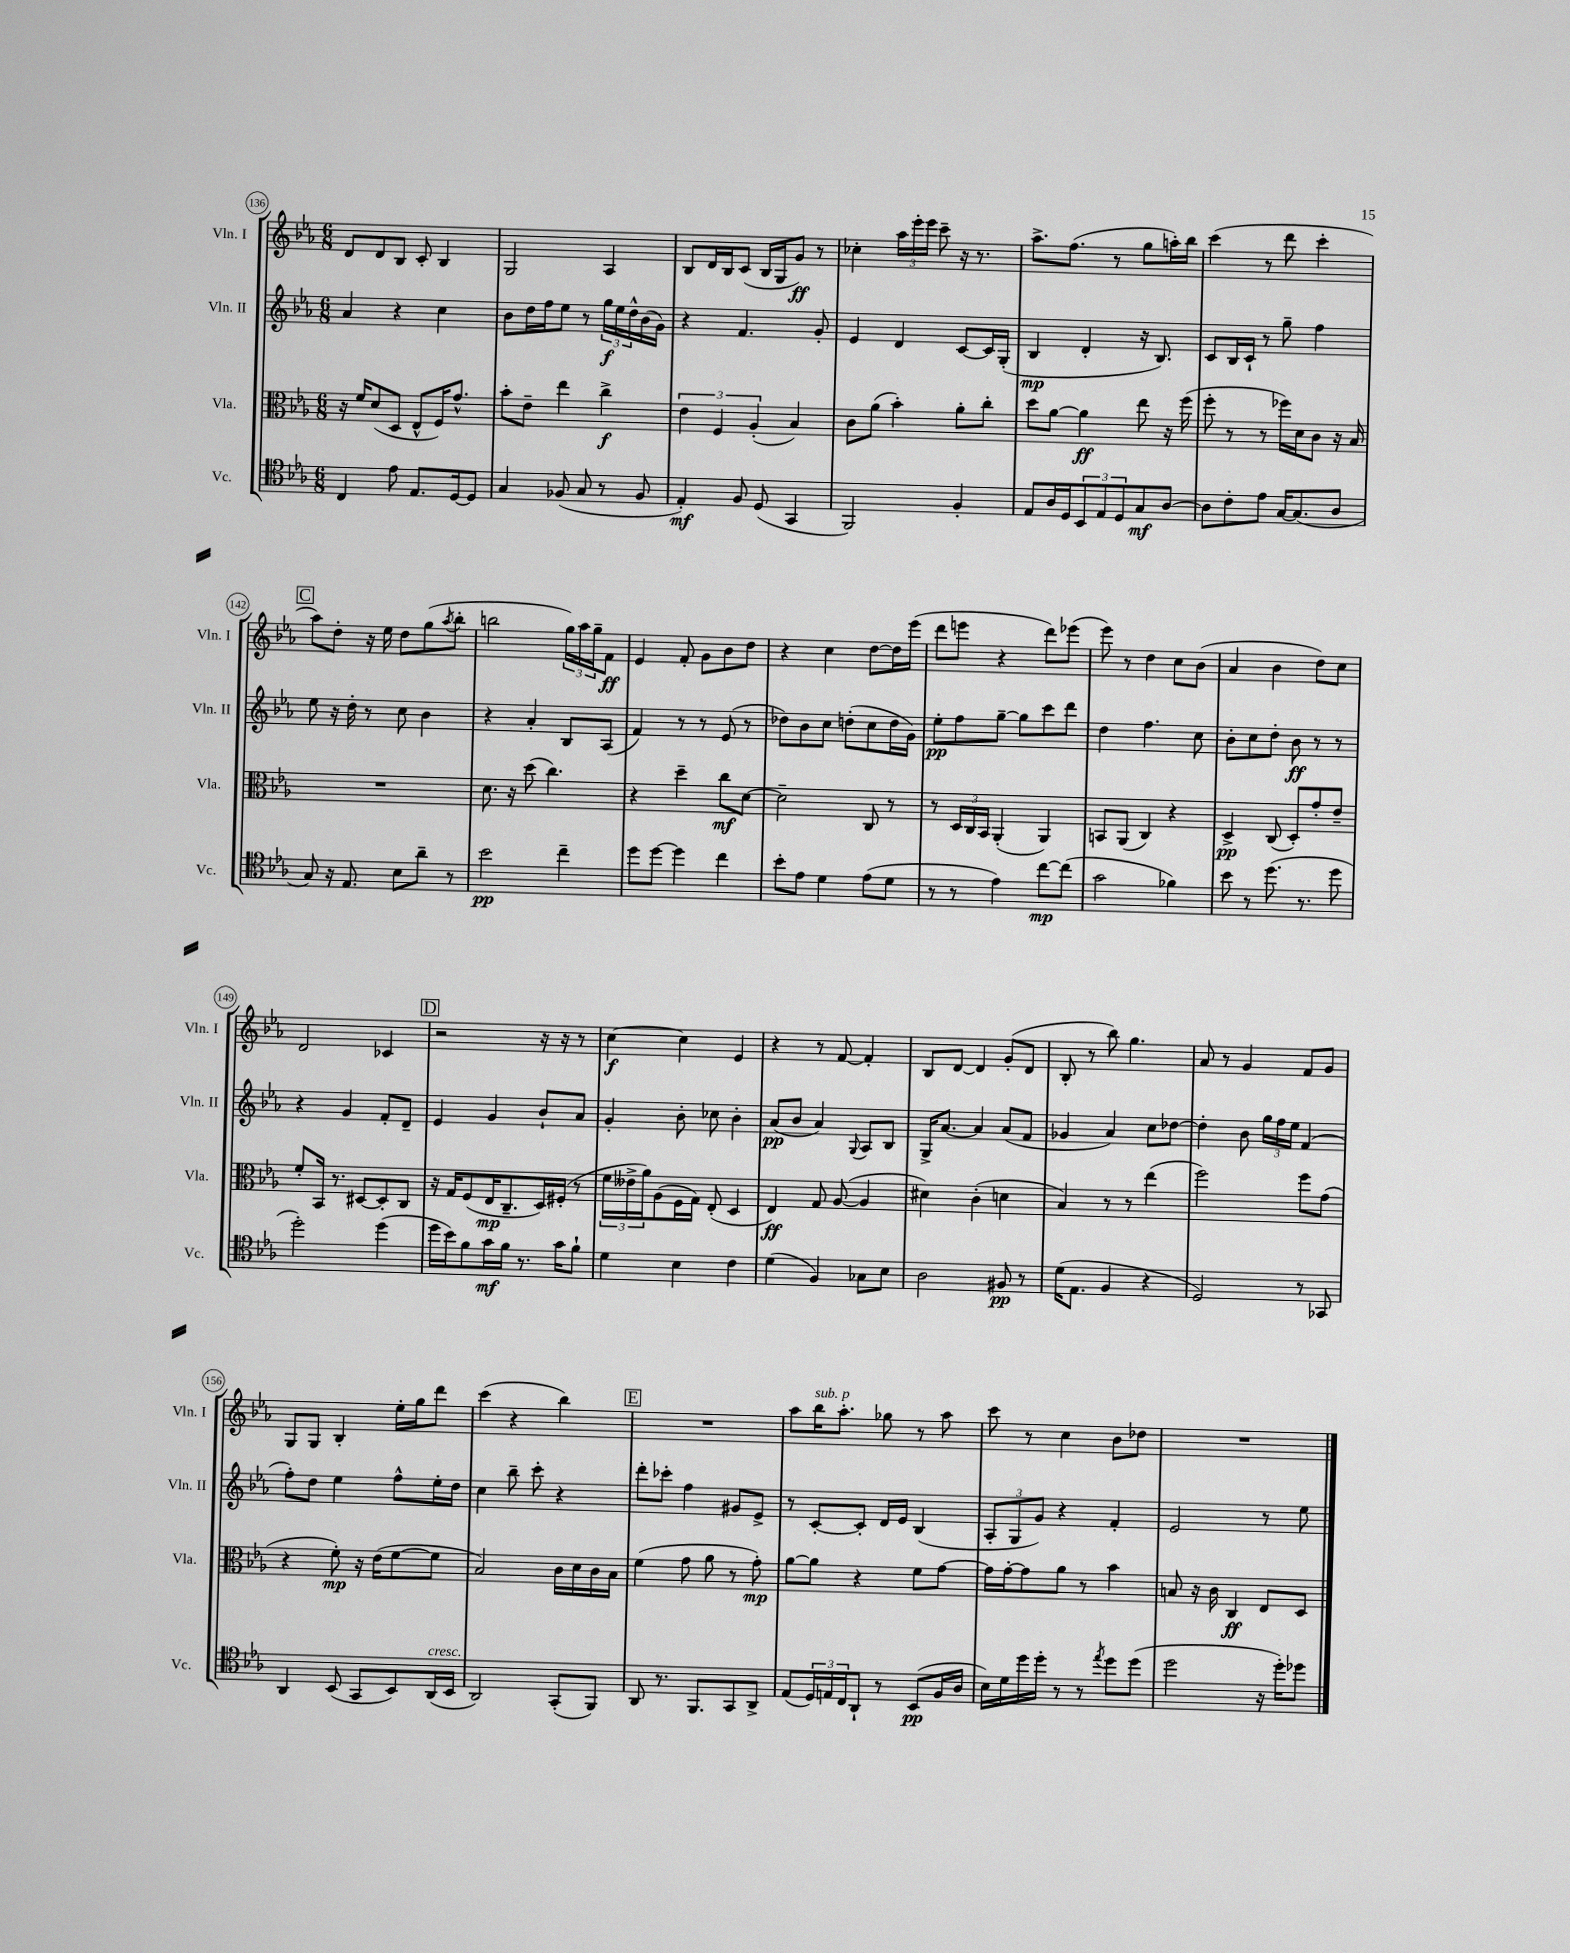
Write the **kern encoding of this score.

**kern	**dynam	**kern	**dynam	**kern	**dynam	**kern	**dynam
*part4	*part4	*part3	*part3	*part2	*part2	*part1	*part1
*staff4	*staff4	*staff3	*staff3	*staff2	*staff2	*staff1	*staff1
*I"Vc.	*	*I"Vla.	*	*I"Vln. II	*	*I"Vln. I	*
*I'Vc.	*	*I'Vla.	*	*I'Vln. II	*	*I'Vln. I	*
*clefC4	*	*clefC3	*	*clefG2	*	*clefG2	*
*k[b-e-a-]	*	*k[b-e-a-]	*	*k[b-e-a-]	*	*k[b-e-a-]	*
*M6/8	*	*M6/8	*	*M6/8	*	*M6/8	*
=136	=136	=136	=136	=136	=136	=136	=136
4C/	.	16r	.	4a-/	.	8d/L	.
.	.	16f/KL	.	.	.	.	.
.	.	(8d/	.	.	.	8d/	.
8e-\	.	8D/J	.	4r	.	8B-/J	.
8.E-/L	.	8E-^^/L	.	.	.	8c'/	.
.	.	16F/K)	.	4cc\	.	4B-/	.
[16D/k	.	8.g^^/J	.	.	.	.	.
8D/J]	.	.	.	.	.	.	.
=137	=137	=137	=137	=137	=137	=137	=137
4G/	.	8b-'\L	.	8b-\L	.	2G/	.
.	.	8e-~\J	.	16dd\L	.	.	.
.	.	.	.	16ff\J	.	.	.
(8F-X/	.	4ee-\	.	8ee-\J	.	.	.
8G/	.	.	.	8r	.	.	.
8r	.	4cc^\	f	24gg\LL	f	4A-/	.
.	.	.	.	24ee-\	.	.	.
.	.	.	.	24dd^^\	.	.	.
8F-/	.	.	.	(16b-\	.	.	.
.	.	.	.	16g\JJ)	.	.	.
=138	=138	=138	=138	=138	=138	=138	=138
4E-'/)	mf	6e-\	.	4r	.	8B-/L	.
.	.	.	.	.	.	16d/L	.
.	.	6F/	.	.	.	.	.
.	.	.	.	.	.	16B-/J	.
8F/	.	.	.	4.f/	.	(8c/J	.
.	.	(6A-'/	.	.	.	.	.
(8D/	.	.	.	.	.	16B-/LL	.
.	.	.	.	.	.	16G/J	.
4GG/	.	4B-/)	.	.	.	8g/J)	ff
.	.	.	.	8g'/	.	8r	.
=139	=139	=139	=139	=139	=139	=139	=139
2FF/)	.	8c\L	.	4e-/	.	4cc-X'\	.
.	.	(8a-\J	.	.	.	.	.
.	.	4b-'\)	.	4d/	.	24aa-\LL	.
.	.	.	.	.	.	24eee-'\	.
.	.	.	.	.	.	24eee-\JJ	.
.	.	.	.	.	.	8ccc~\	.
4F'/	.	8a-'\L	.	[8c/L	.	16r	.
.	.	.	.	.	.	8.r	.
.	.	8cc'\J	.	16c/L]	.	.	.
.	.	.	.	(16G'/JJ	.	.	.
=140	=140	=140	=140	=140	=140	=140	=140
8E-/L	.	8dd\L	.	4B-/	mp	8.aa-^\L	.
16A-/L	.	[8a-\J	.	.	.	.	.
16D/J	.	.	.	.	.	(8.ff\J	.
12BB-/	.	4a-\]	ff	4d'/	.	.	.
12E-/	.	.	.	.	.	.	.
.	.	.	.	.	.	8r	.
12D/	.	.	.	.	.	.	.
8G/	mf	8ee-\	.	16r	.	8gg\L	.
.	.	.	.	8.B-/)	.	.	.
[8A-/J	.	16r	.	.	.	16aan'\L)	.
.	.	(16ff\	.	.	.	16bb-\JJ	.
=141	=141	=141	=141	=141	=141	=141	=141
8A-\L]	.	8ff'\	.	8c/L	.	(4ccc\	.
8c'\	.	8r	.	16B-/L	.	.	.
.	.	.	.	16c`/JJ	.	.	.
8e-\J	.	8r	.	8r	.	8r	.
[16G/KL	.	16ff-X\LL)	.	8gg~\	.	8ddd\	.
(8.G/]	.	16d\J	.	.	.	.	.
.	.	8c\J	.	4ff\	.	4ccc'\	.
8A-/J	.	16r	.	.	.	.	.
.	.	16B-/	.	.	.	.	.
!!LO:LB:g=z
!!LO:REH:place=s1:t=C
=142	=142	=142	=142	=142	=142	=142	=142
8G/)	.	2.r	.	8ee-\	.	8aa-\L)	.
16r	.	.	.	16r	.	8dd'\J	.
8.E-/	.	.	.	16dd'\	.	.	.
.	.	.	.	8r	.	16r	.
.	.	.	.	.	.	16ee-\	.
8B-\L	.	.	.	8cc\	.	8dd\L	.
8a-~\J	.	.	.	4b-\	.	(8gg\	.
.	.	.	.	.	.	8qaa-/	.
8r	.	.	.	.	.	8bb-'\J	.
=143	=143	=143	=143	=143	=143	=143	=143
2b-\	pp	8.d\	.	4r	.	2bbn\	.
.	.	16r	.	.	.	.	.
.	.	(8dd\	.	4a-'/	.	.	.
.	.	4.cc\)	.	.	.	.	.
4cc~\	.	.	.	8B-/L	.	24gg\LL)	.
.	.	.	.	.	.	24aa-\	.
.	.	.	.	.	.	24gg~\J	.
.	.	.	.	(8A-/J	.	8f\J	ff
=144	=144	=144	=144	=144	=144	=144	=144
8dd\L	.	4r	.	4f/)	.	4e-/	.
[8dd\J	.	.	.	.	.	.	.
4dd\]	.	4dd~\	.	8r	.	8f'/	.
.	.	.	.	8r	.	8g\L	.
4cc\	.	8cc\L	mf	(8e-/	.	8b-\	.
.	.	[8d\J	.	8r	.	8dd\J	.
=145	=145	=145	=145	=145	=145	=145	=145
8b-'\L	.	2d~\]	.	8dd-X\L)	.	4r	.
8e-\J	.	.	.	8b-\	.	.	.
4d\	.	.	.	8cc\J	.	4cc\	.
.	.	.	.	(8ddn'\L	.	.	.
(8e-\L	.	8C/	.	8cc\	.	[8dd\L	.
8d\J	.	8r	.	16dd\L	.	16dd\L]	.
.	.	.	.	16g\JJ)	.	(16eee-\JJ	.
=146	=146	=146	=146	=146	=146	=146	=146
8r	.	8r	.	8ee-'\L	pp	8ddd\L	.
8r	.	24D/LL	.	8ff\	.	8eeen\J	.
.	.	24C/	.	.	.	.	.
.	.	24BB-/JJ	.	.	.	.	.
4e-\)	.	(4AA-'/	.	[8gg~\J	.	4r	.
.	.	.	.	8gg\L]	.	.	.
[8cc\L	mp	4AA-/)	.	8ccc\	.	8ddd\L)	.
(8cc\J]	.	.	.	8ddd\J	.	(8eee-X\J	.
=147	=147	=147	=147	=147	=147	=147	=147
2g\	.	8BBn/L	.	4dd\	.	8eee-\)	.
.	.	(8AA-/J	.	.	.	8r	.
.	.	4C/)	.	4.ff\	.	4dd\	.
4f-X\)	.	4r	.	.	.	8cc\L	.
.	.	.	.	8cc\	.	(8b-\J	.
=148	=148	=148	=148	=148	=148	=148	=148
8b-\	.	4D^/	pp	8b-'\L	.	4a-/	.
8r	.	.	.	8cc\	.	.	.
(8.dd\	.	(8C/	.	8dd'\J	.	4b-\	.
.	.	8D'/L)	.	8b-\	ff	.	.
8.r	.	.	.	.	.	.	.
.	.	8g'/	.	8r	.	8dd\L)	.
8dd\	.	8e-~/J	.	8r	.	8cc\J	.
!!LO:LB:g=z
=149	=149	=149	=149	=149	=149	=149	=149
2dd'\)	.	8f'/L	.	4r	.	2d/	.
.	.	16BB-/Jk	.	.	.	.	.
.	.	8.r	.	.	.	.	.
.	.	.	.	4g/	.	.	.
.	.	[8D#X/L	.	.	.	.	.
(4dd\	.	8D#'/]	.	8f'/L	.	4c-X/	.
.	.	8C/J	.	8d~/J	.	.	.
!!LO:REH:place=s1:t=D
=150	=150	=150	=150	=150	=150	=150	=150
16dd\LL	.	16r	.	4e-/	.	2r	.
16b-\J)	.	16G/KL	.	.	.	.	.
8f\	.	(8F/	.	.	.	.	.
16g\L	mf	16E-/K	mp	4g/	.	.	.
16f\JJ	.	8.C~/	.	.	.	.	.
8.r	.	.	.	.	.	.	.
.	.	16D/L)	.	8b-`/L	.	16r	.
16g\KL	.	(16F#X'/JJ	.	.	.	16r	.
8f`\J	.	8r	.	8a-/J	.	8r	.
=151	=151	=151	=151	=151	=151	=151	=151
4d\	.	24f\LL	.	4g'/	.	[4cc\	f
.	.	24e--X^\	.	.	.	.	.
.	.	24a-\J)	.	.	.	.	.
.	.	(8A-\	.	.	.	.	.
4B-\	.	16F\L	.	8b-'\	.	4cc\]	.
.	.	16G\JJ)	.	.	.	.	.
.	.	(8E-'/	.	8cc-X\	.	.	.
4c\	.	4D/	.	4b-'\	.	4e-/	.
=152	=152	=152	=152	=152	=152	=152	=152
(4d\	.	4E-/)	ff	(8a-/L	pp	4r	.
.	.	.	.	8b-/J	.	.	.
4F/)	.	8G/	.	4a-/)	.	8r	.
.	.	([8A-/	.	.	.	[8f/	.
.	.	.	.	8qqG/	.	.	.
8G-X\L	.	4A-/]	.	8A-/L	.	4f'/]	.
8B-\J	.	.	.	8B-/J	.	.	.
=153	=153	=153	=153	=153	=153	=153	=153
2A-\	.	4d#X\)	.	16G^/KL	.	8B-/L	.
.	.	.	.	[8.a-/J	.	.	.
.	.	.	.	.	.	[8d/J	.
.	.	(4c'\	.	4a-/]	.	4d/]	.
8F#X/	pp	4dn\	.	(8a-/L	.	(8g'/L	.
8r	.	.	.	8f/J	.	8d/J	.
=154	=154	=154	=154	=154	=154	=154	=154
(16d\KL	.	4B-/)	.	4g-X/	.	8B-'/	.
8.E-\J	.	.	.	.	.	.	.
.	.	.	.	.	.	8r	.
4F/	.	8r	.	4a-/)	.	8bb-\)	.
.	.	8r	.	.	.	4.gg\	.
4r	.	(4ee-\	.	8cc\L	.	.	.
.	.	.	.	[8dd-X\J	.	.	.
=155	=155	=155	=155	=155	=155	=155	=155
2D/)	.	2ff\)	.	4dd-'\]	.	8a-/	.
.	.	.	.	.	.	8r	.
.	.	.	.	8b-\	.	4g/	.
.	.	.	.	24gg\LL	.	.	.
.	.	.	.	24ff\	.	.	.
.	.	.	.	24ee-\JJ	.	.	.
8r	.	8ff\L	.	(4f/	.	8f/L	.
8GG-X/	.	(8g\J	.	.	.	8g/J	.
!!LO:LB:g=z
=156	=156	=156	=156	=156	=156	=156	=156
4AA-/	.	4r	.	8ff'\L)	.	8G/L	.
.	.	.	.	8dd\J	.	8G/J	.
(8BB-/	.	8f'\)	mp	4ee-\	.	4B-'/	.
8GG/L	.	16r	.	.	.	.	.
.	.	(16e-\KL	.	.	.	.	.
8BB-/)	.	[8f\	.	8ff^^\L	.	16ee-'\LL	.
.	.	.	.	.	.	16gg\J	.
!LO:TX:a:i:t=cresc.	!	!	!	!	!	!	!
(16AA-/L	.	8f\J]	.	16ee-'\L	.	8ddd\J	.
16BB-/JJ	.	.	.	16dd\JJ	.	.	.
=157	=157	=157	=157	=157	=157	=157	=157
2AA-/)	.	2B-/)	.	4cc\	.	(4ccc\	.
.	.	.	.	8bb-~\	.	4r	.
.	.	.	.	8ccc'\	.	.	.
(8GG'/L	.	16c\LL	.	4r	.	4bb-\)	.
.	.	16d\	.	.	.	.	.
8FF/J)	.	16c\	.	.	.	.	.
.	.	16B-\JJ	.	.	.	.	.
!!LO:REH:place=s1:t=E
=158	=158	=158	=158	=158	=158	=158	=158
8AA-/	.	(4f\	.	8ddd'\L	.	2.r	.
8.r	.	.	.	8ccc-X'\J	.	.	.
.	.	8g\	.	4ff\	.	.	.
8.FF/L	.	.	.	.	.	.	.
.	.	8a-\	.	.	.	.	.
8GG/	.	8r	.	8g#X/L	.	.	.
8AA-^/J	.	8g'\)	mp	8e-^/J	.	.	.
=159	=159	=159	=159	=159	=159	=159	=159
(8E-/L	.	[8a-\L	.	8r	.	8aa-\L	.
!	!	!	!	!	!	!LO:TX:a:i:t=sub. p	!
24D/L)	.	8a-\J]	.	[8c'/L	.	16bb-\K	.
24En/	.	.	.	.	.	.	.
.	.	.	.	.	.	8.aa-'\J	.
24C/J	.	.	.	.	.	.	.
8AA-`/J	.	4r	.	8c'/J]	.	.	.
8r	.	.	.	16d/LL	.	8gg-X\	.
.	.	.	.	16e-/JJ	.	.	.
(8BB-/L	pp	8f\L	.	(4B-/	.	8r	.
16F/L	.	[8g\J	.	.	.	8aa-\	.
16A-/JJ	.	.	.	.	.	.	.
=160	=160	=160	=160	=160	=160	=160	=160
16B-\LL)	.	16g\LL]	.	12A-'/L	.	8ccc\	.
16d\	.	[16g'\J	.	.	.	.	.
.	.	.	.	12G/	.	.	.
16dd\	.	8g\]	.	.	.	8r	.
.	.	.	.	12g/J)	.	.	.
16dd'\JJ	.	.	.	.	.	.	.
8r	.	8a-\J	.	4r	.	4cc\	.
8r	.	8r	.	.	.	.	.
8qee-/	.	.	.	.	.	.	.
8dd\L	.	4b-\	.	4f'/	.	8b-\L	.
(8dd\J	.	.	.	.	.	8dd-X\J	.
=161	=161	=161	=161	=161	=161	=161	=161
2dd\	.	8Bn/	.	2e-/	.	2.r	.
.	.	16r	.	.	.	.	.
.	.	16c\	.	.	.	.	.
.	.	4C/	ff	.	.	.	.
16r	.	8E-/L	.	8r	.	.	.
16dd'\KL)	.	.	.	.	.	.	.
8dd-X\J	.	8D/J	.	8ee-\	.	.	.
==	==	==	==	==	==	==	==
*-	*-	*-	*-	*-	*-	*-	*-
